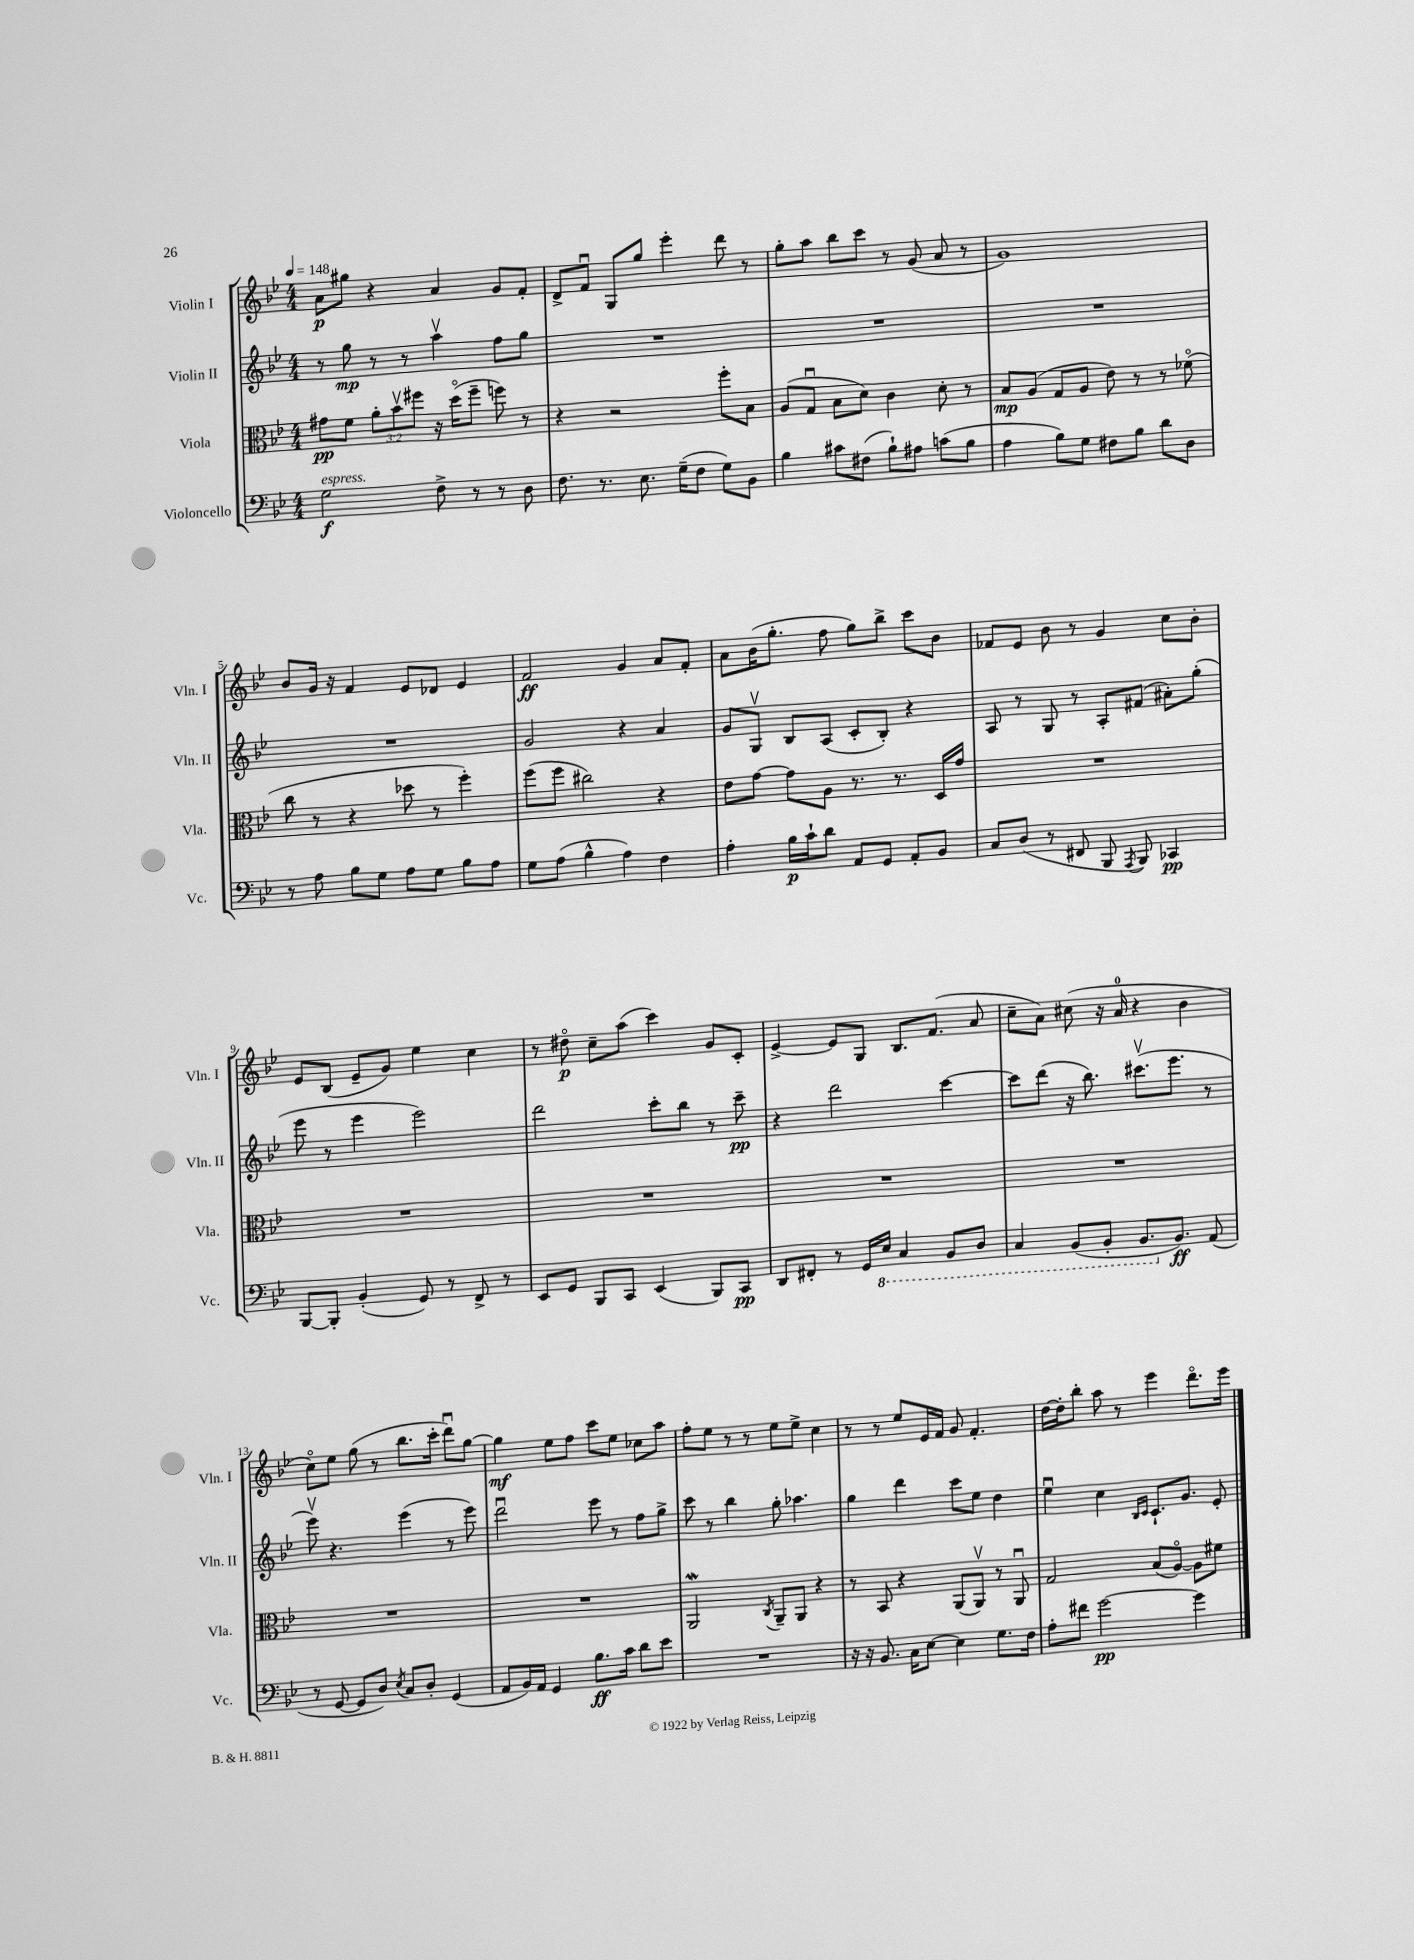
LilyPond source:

<<
\new StaffGroup <<
\new Staff = "s0" \with { instrumentName = "Violin I" shortInstrumentName = "Vln. I" } {
    \clef treble \key bes \major \numericTimeSignature \time 4/4 \tempo 4 = 148
    \autoBeamOff a'8[\p gis''8] r4 a'4 g'8[ f'8]-. |
    d'8[-> f'8]\downbow g8[ g''8] ees'''4-. d'''8 r8 |
    g''8[-. a''8] bes''8[ c'''8] r8 g'8( a'8 r8 |
    g'1) |
    bes'8[ g'16] r16 f'4 ees'8[ des'8] ees'4 |
    f'2\ff g'4 a'8[ f'8]-. |
    a'8[ bes'16( g''8.]-. f''8 g''8[) bes''8]-> c'''8[ bes'8] |
    fes'8[ ees'8] bes'8 r8 g'4 c''8[ bes'8]-. |
    ees'8[ bes8]( ees'8[-- g'8]) ees''4 c''4 |
    r8 dis''8\flageolet\p c''8[-- a''8]( c'''4) g'8[ c'8]-. |
    ees'4~-> ees'8[ g8] bes8.[ f'8.]( a'8 |
    c''8[-- a'8]) cis''8( r16 a'16-0 r4 bes'4 |
    c''8[\flageolet) ees''8] g''8( r8 bes''8.[ c'''16]-. d'''8[\downbow) g''8]~ |
    g''4\mf ees''8[ f''8] c'''8[ ees''8] ces''8[ a''8] |
    f''8[-. ees''8] r8 r8 ees''8[ ees''8]-> c''4 |
    r8 r8 ees''8[ ees'16 f'16] g'8 f'4.-. |
    d''16[~ d''16-. bes''8]-. a''8 r8 ees'''4 d'''8.[\flageolet ees'''16] \bar "|." |
}
\new Staff = "s1" \with { instrumentName = "Violin II" shortInstrumentName = "Vln. II" } {
    \clef treble \key bes \major \numericTimeSignature \time 4/4
    \autoBeamOff r8 g''8\mp r8 r8 a''4\upbow f''8[ g''8] |
    R1 |
    R1 |
    R1 |
    R1 |
    g'2 r4 a'4 |
    g'8[ g8]\upbow bes8[ a8]( c'8[-. bes8]-.) r4 |
    a8 r8 g8 r8 a8[-. fis'8]( ais'8[-.) g''8]-.( |
    ees'''8 r8 ees'''4 ees'''2) |
    d'''2 c'''8[-. bes''8] r8 c'''8--\pp |
    r4 d'''2 c'''4~ |
    c'''8[ d'''8]( r16 bes''8.) cis'''8.[\upbow( ees'''8.] r8 |
    ees'''8\upbow) r4. ees'''4( r8 ees'''8) |
    d'''2\downbow ees'''8 r8 f''8[ g''8]-> |
    c'''8 r8 bes''4 g''8-. aes''4. |
    g''4 d'''4 c'''8[ ees''8] d''4 |
    ees''4\downbow c''4 \grace { bes16[ c'16] } c'8.[-! g'8.] ees'8-. \bar "|." |
}
\new Staff = "s2" \with { instrumentName = "Viola" shortInstrumentName = "Vla." } {
    \clef alto \key bes \major \numericTimeSignature \time 4/4 \override Staff.TupletNumber.text = #tuplet-number::calc-fraction-text
    \autoBeamOff gis'8[\pp f'8] \tuplet 3/2 { a'8[-. bes'8\upbow fis''8] } r16 d''16[\flageolet( fis''8]-- f''8) r8 |
    r4 r2 f''8[-. bes8] |
    a8[( g8]\downbow bes8[ d'8]) c'4 d'8-. r8 |
    bes8[\mp a8]( g8[ a8] ees'8) r8 r8 fes'8\flageolet( |
    c''8 r8 r4 des''8 r8 f''4-.) |
    f''8[( f''8] cis''2) r4 |
    ees'8[ g'8]~ g'8[ a8] r8. r8. d16[ g'16] |
    R1 |
    R1 |
    R1 |
    R1 |
    R1 |
    R1 |
    R1 |
    a,2\mordent \acciaccatura { c8 } a,8[-- a,8] r4 |
    r8 bes,8 r4 a,8[( a,8]\upbow) r8 a,8\downbow |
    g2 bes8[( a8]~\flageolet) a8[ fis'8] \bar "|." |
}
\new Staff = "s3" \with { instrumentName = "Violoncello" shortInstrumentName = "Vc." } {
    \clef bass \key bes \major \numericTimeSignature \time 4/4
    \autoBeamOff g2\f^\markup { \italic "espress." } f8-> r8 r8 d8 |
    f8. r8. ees8. g16[--( f8] g8[) bes,8] |
    bes4 cis'8[ fis8]( bes8[-!) ais8] c'8[( bes8] |
    a4 bes8[) g8] fis8[ bes8] d'8[ d8] |
    r8 a8 bes8[ g8] a8[ g8] bes8[ a8] |
    g8[ a8]( bes4-^ a4) f4 |
    a4-. bes16[\p c'16-! d'8] a,8[ g,8] a,8[-. bes,8] |
    c8[ d8]( r8 fis,8 bes,,8 \acciaccatura { a,,8 } bes,,8) ces,4\pp |
    bes,,8[~ bes,,8]-. bes,4-.( g,8) r8 f,8-> r8 |
    ees,8[ g,8] bes,,8[ c,8] ees,4( bes,,8[) c,8]\pp |
    d,8[ fis,8]-. r8 g,16[ \ottava #-1 ees,16] c,4 bes,,8[ d,8] |
    c,4 bes,,8[( bes,,8]-. bes,,8.[ \ottava #0 bes,8.]\ff) a,8( |
    r8 g,8~ g,8[ d8]) \acciaccatura { ees8 } c8[ d8]-. g,4( |
    a,8[ bes,16) a,16] g,4 bes8.[\ff c'16] d'8[ ees'8] |
    R1 |
    r16 r16 bes,8. c16[ ees8]~ ees4 g8.[ f16] |
    a8[-. fis'8] g'2~\pp g'4 \bar "|." |
}
>>
>>
